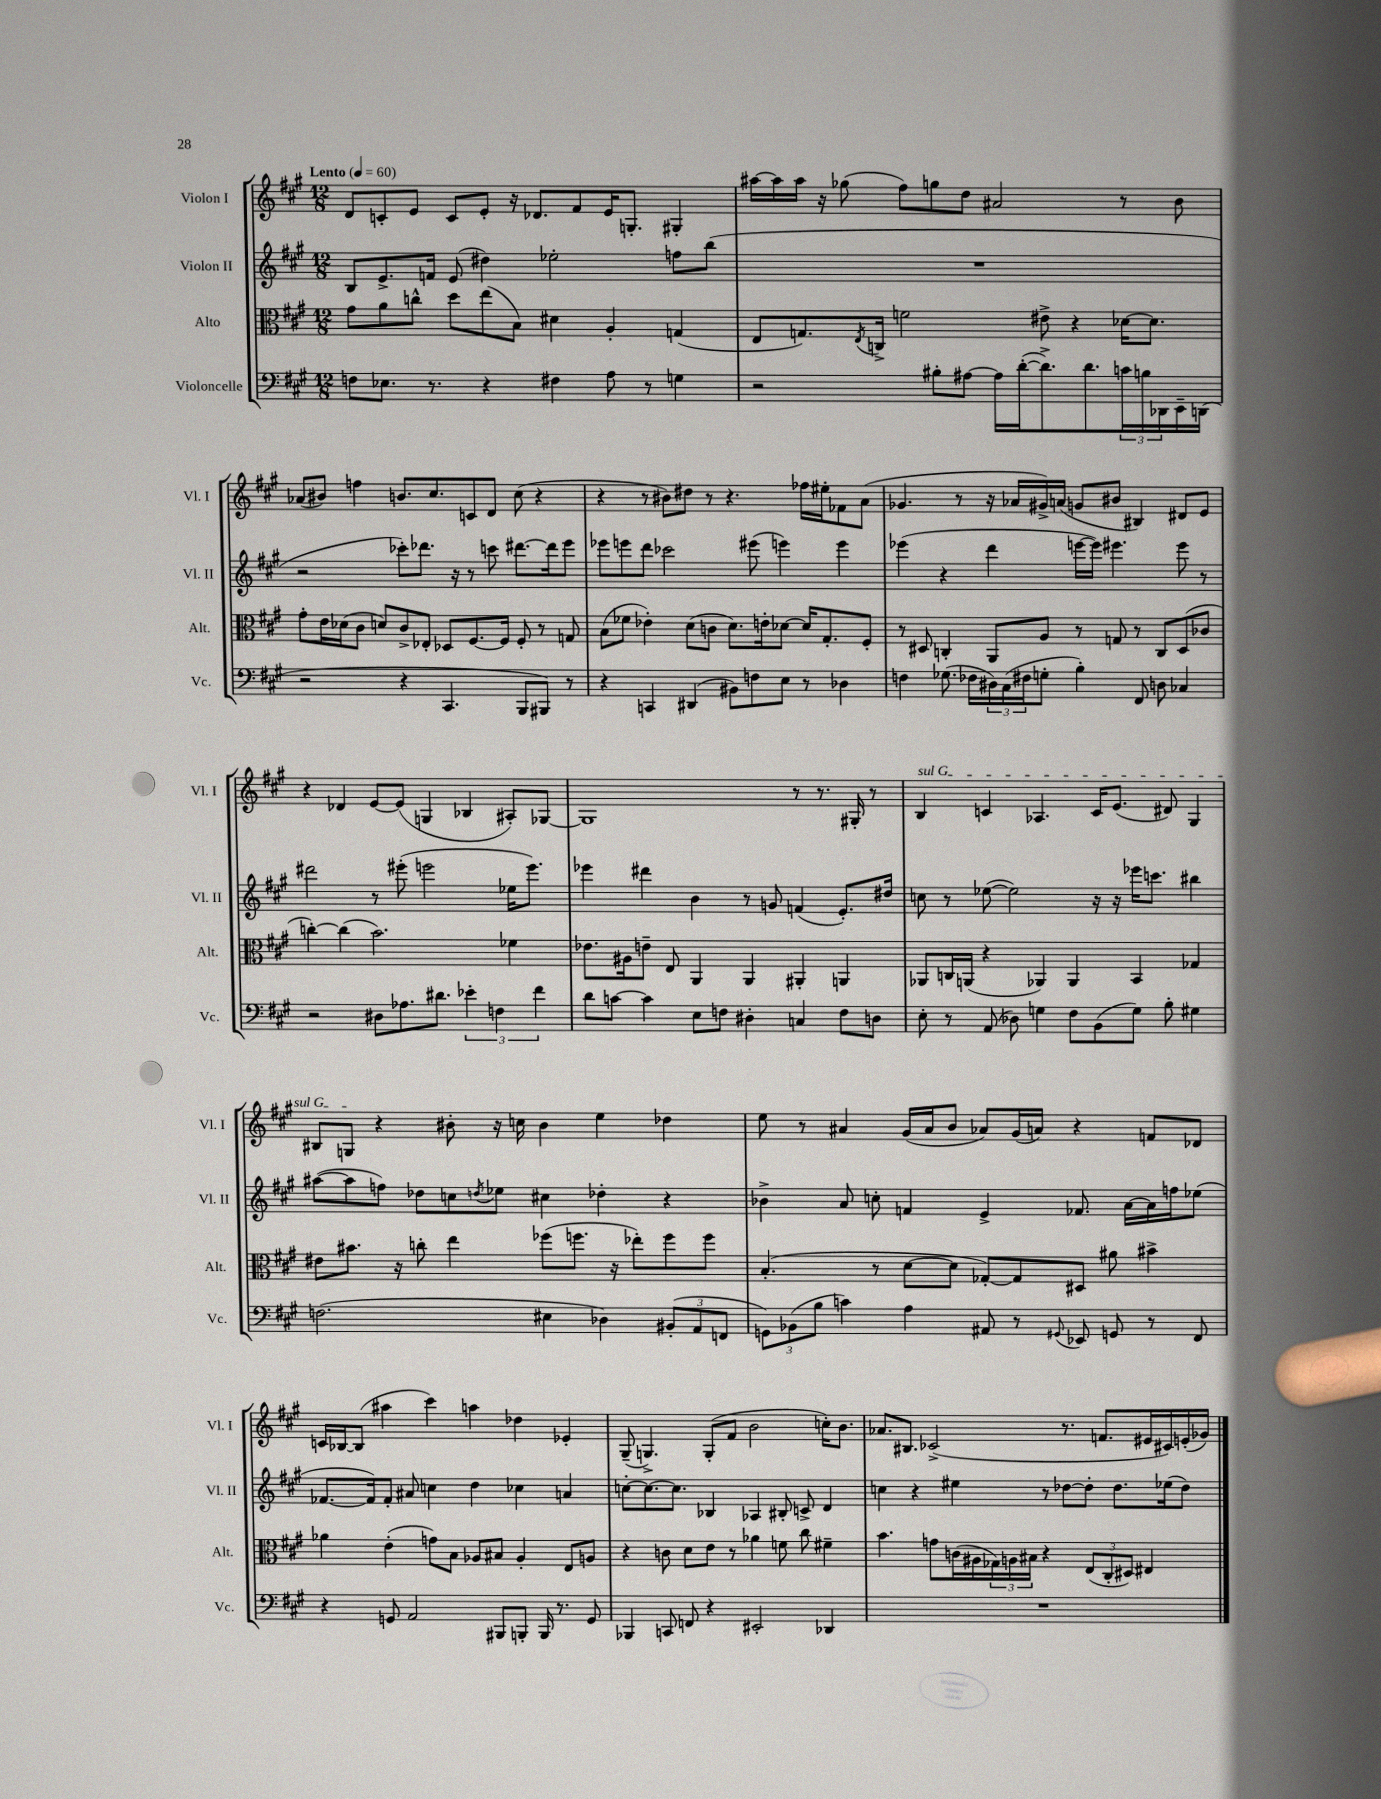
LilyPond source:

<<
\new StaffGroup <<
\new Staff = "s0" \with { instrumentName = "Violon I" shortInstrumentName = "Vl. I" } {
    \clef treble \key a \major \numericTimeSignature \time 12/8 \tempo "Lento" 4 = 60
    d'8 c'8-. e'8 c'8 e'8-. r16 des'8. fis'8 e'16 g8.-. gis4-. |
    ais''16~ ais''16 ais''16 r16 ges''8( fis''8) g''8 d''8 ais'2 r8 b'8 |
    aes'8( bis'8) f''4 b'8. cis''8. c'8 d'8 cis''8( r4 |
    r4 r8 bis'8) dis''8 r8 r4. fes''16 eis''16-. fes'8 a'8( |
    ges'4. r8 r16 aes'16 gis'16->) a'16( g'8 bis'8 bis4) dis'8 e'8 |
    r4 des'4 e'8~ e'8( g4 bes4 ais8-.) ges8~ |
    ges1 r8 r8. gis16-. r8 |
    \once \override TextSpanner.bound-details.left.text = \markup { \italic "sul G" } b4\startTextSpan c'4 aes4. c'16 e'8.( dis'8) gis4 |
    bis8 g8\stopTextSpan r4 bis'8-. r16 c''16 bis'4 e''4 des''4 |
    e''8 r8 ais'4 gis'16( ais'16 b'8 aes'8) gis'16( a'16) r4 f'8 des'8 |
    c'16 bes16~ bes8( ais''4 cis'''4) a''4 des''4 ees'4-. |
    gis8--( g4.->) g8-.( fis'8 b'2 c''16-.) b'8. |
    aes'8. bis8. ces'2->( r8. f'8. eis'16 cis'16) e'16-.( ges'16) \bar "|." |
}
\new Staff = "s1" \with { instrumentName = "Violon II" shortInstrumentName = "Vl. II" } {
    \clef treble \key a \major \numericTimeSignature \time 12/8
    b8 e'8.-> f'16 e'8( dis''4) ees''2-. f''8 b''8( |
    R1. |
    r2 ces'''8-.) des'''8. r16 r8 c'''8 dis'''8.~ dis'''16 e'''8 |
    ees'''8 e'''8 d'''8 ces'''2 eis'''8( e'''4) e'''4 |
    ees'''4( r4 d'''4 e'''16~ e'''16) eis'''4. eis'''8 r8 |
    dis'''2 r8 eis'''8-.( e'''2 ees''16 e'''8.) |
    ees'''4 dis'''4 b'4 r8 g'8 f'4( e'8.-.) dis''16 |
    c''8 r8 ees''8~( ees''2) r16 r16 ees'''16 c'''8. bis''4 |
    ais''8~( ais''8 f''8) des''8 c''8 \acciaccatura { d''8 } ees''8 cis''4 des''4-. r4 |
    bes'4-> a'8 c''8-. f'4 e'4-> fes'8. a'16~ a'16 f''16 ees''8( |
    fes'8.~ fes'16) fes'8-. ais'8 c''4 d''4 ces''4 a'4 |
    c''8~-. c''8.~ c''8. bes4 aes4 bis8-. c'8-> d'4 |
    c''4 r4 eis''4 r8 des''8~ des''8-. des''8. ees''16( des''8) \bar "|." |
}
\new Staff = "s2" \with { instrumentName = "Alto" shortInstrumentName = "Alt." } {
    \clef alto \key a \major \numericTimeSignature \time 12/8
    gis'8 a'8 c''8-^ d''8 e''8( b8) dis'4 a4-. g4( |
    e8 g8.) \acciaccatura { e8 } c16-> f'2 eis'8-> r4 des'16~ des'8. |
    gis'8-. e'16 des'16( cis'8 d'8) cis'8-> ees8-. des8 fis8.~ fis16 fis8-. r8 g8 |
    b8( fes'8 ees'4-.) d'8( c'8 d'8.) e'16-. des'8~ des'16 gis8.-. fis8-. |
    r8 dis8 c4-. a,8 a8 r8 g8 r8 c8 dis8( ces'8 |
    c''4~-.) c''4( b'2.) fes'4 |
    ees'8. ais16 e'8-- e8 a,4 a,4 ais,4-. a,4 |
    aes,8 c16 a,16( r4 aes,4) aes,4 b,4 ges4 |
    eis'8 bis'8. r16 c''8-. e''4 fes''8( f''8. r16 ees''8-.) f''8 f''8 |
    b4.-.( r8 d'8~ d'8 ges8~-.) ges8 dis8 ais'8 bis'4-> |
    aes'4 e'4-.( g'8) b8 aes8 bis8 aes4-. e8 a8 |
    r4 c'8 d'8 e'8 r8 aes'4 f'8 cis''8 fis'4-- |
    b'4. g'8 c'16( ais16 \tuplet 3/2 { ges16) a16 bis16 } r4 \tuplet 3/2 { e8( cis8-. dis8) } eis4 \bar "|." |
}
\new Staff = "s3" \with { instrumentName = "Violoncelle" shortInstrumentName = "Vc." } {
    \clef bass \key a \major \numericTimeSignature \time 12/8
    f8 ees8. r8. r4 fis4 a8 r8 g4 |
    r2 bis8-. ais8~ ais16 d'16~-.( d'8.->) d'8. \tuplet 3/2 { c'16 b16 des,16 } e,16-- d,16( |
    r2 r4 cis,4. b,,8 bis,,8) r8 |
    r4 c,4 dis,4( bis,8) f8 e8 r8 des4 |
    f4 ges8.( fes16 \tuplet 3/2 { dis16) cis16( fis16 } g8-. b4-.) fis,8 d8 ces4 |
    r2 dis8 aes8. dis'8. \tuplet 3/2 { ees'4-. f4 fis'4 } |
    d'8 c'8~ c'4 e8 f8 dis4-. c4 f8 d8 |
    e8-. r8 a,8( des8) g4 fis8 b,8( g8) b8-. gis4 |
    f2.( eis4 des4) \tuplet 3/2 { bis,8-.( a,8 f,8 } |
    \tuplet 3/2 { g,8) bes,8( b8 } c'4) a4 ais,8 r8 \appoggiatura { gis,8 } ees,8 g,8 r8 fis,8 |
    r4 g,8 a,2 bis,,8 b,,8-. b,,16 r8. g,8 |
    bes,,4 c,8 f,8 r4 eis,2-. des,4 |
    R1. \bar "|." |
}
>>
>>
\layout { \context { \Score \remove "Bar_number_engraver" } }
